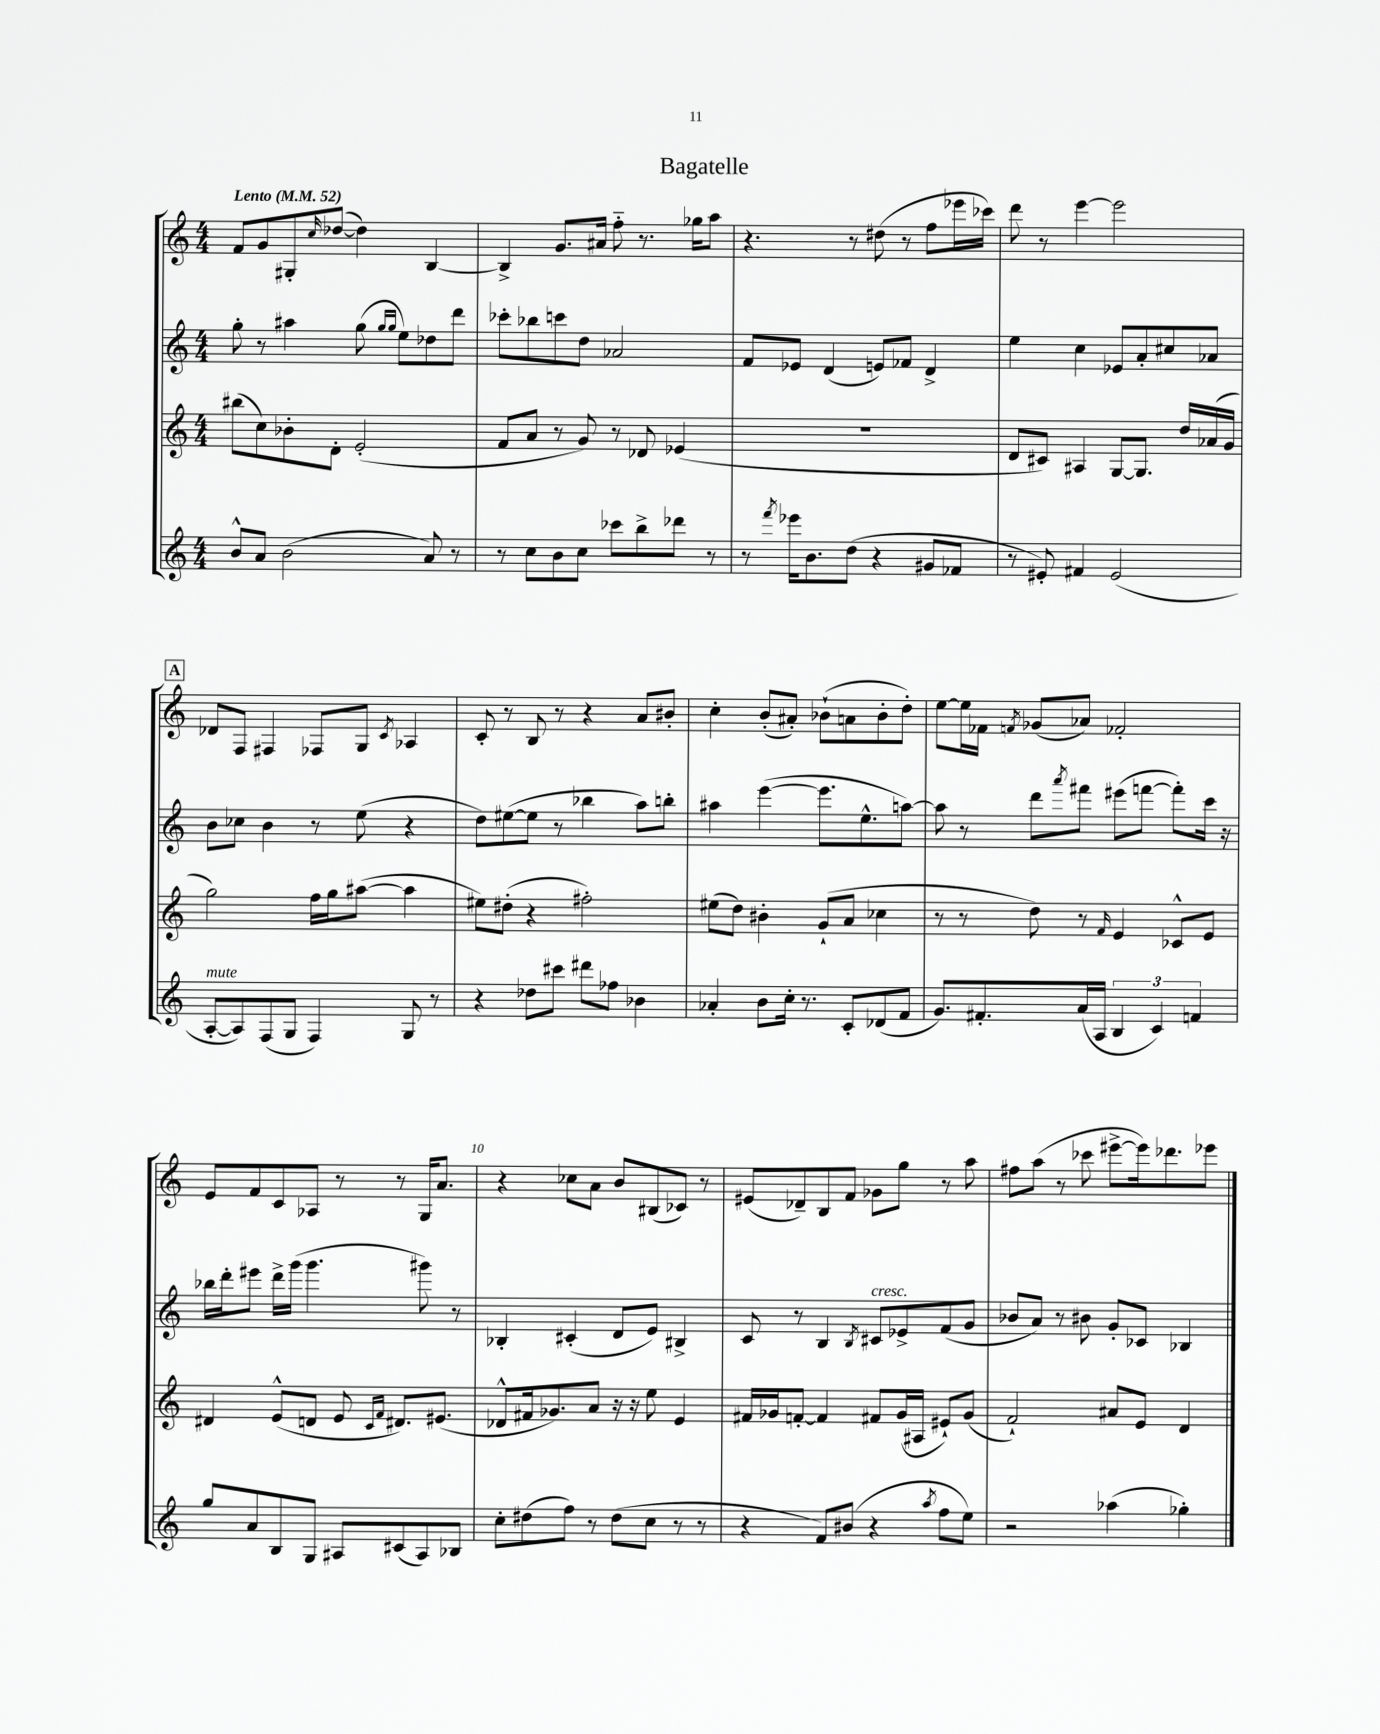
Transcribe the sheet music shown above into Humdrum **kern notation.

**kern	**kern	**kern	**kern
*staff4	*staff3	*staff2	*staff1
*clefG2	*clefG2	*clefG2	*clefG2
*k[]	*k[]	*k[]	*k[]
*M4/4	*M4/4	*M4/4	*M4/4
*MM52	*MM52	*MM52	*MM52
8b^^/L	(8bb#\L	8gg'\	8f/L
8a/J	8cc\)	8r	8g/
(2b\	8b-'\	4aa#\	8G#'/
.	.	.	16qqcc/
.	8d'\J	.	([8dd-/J
.	(2e'/	(8gg\	4dd-\])
.	.	16qqgg/LL	.
.	.	16qqgg/JJ	.
.	.	8ee\L)	.
8a/)	.	8dd-\	[4B/
8r	.	8ddd\J	.
=	=	=	=
8r	8f/L	8ccc-'\L	4B^/]
8cc\L	8a/J	8bb-\	.
8b\	8r	8ccc\	8.g/L
8cc\J	8g/)	8dd\J	.
.	.	.	16a#/Jk
8ccc-\L	8r	2a-/	8ff'~\
8bb^\	8d-/	.	8.r
8ddd-\J	(4e-/	.	.
.	.	.	16gg-\LK
8r	.	.	8aa\J
=	=	=	=
8r	1r	8f/L	4.r
8qfff/	.	.	.
16eee-\LK	.	8e-/J	.
8.b\	.	.	.
.	.	(4d/	.
(8dd\J	.	.	8r
4r	.	8e/L)	(8dd#\
.	.	8f-/J	8r
8g#/L	.	4d^/	8ff\L
8f-/J	.	.	16eee-\L
.	.	.	16ccc-\JJ)
=	=	=	=
8r	8d/L	4ee\	8ddd\
8e#'/)	8c#/J)	.	8r
4f#/	4A#/	4cc\	[4eee\
(2e#/	[8G/L	8e-/L	2eee\]
.	8.G/]J	8a'/	.
.	.	8cc#/	.
.	16dd/LL	.	.
.	(16a-/	8a-/J	.
.	16g/JJ	.	.
=	=	=	=
[8A'/L	2gg\)	8b\L	8d-/L
8A/])	.	8cc-\J	8F/J
(8F/	.	4b\	4F#/
8G/J	.	.	.
4F/)	16ff\LL	8r	8F-/L
.	16gg\J	.	.
.	([8aa#\J	(8ee\	8G/J
.	.	.	8qc/
8G/	4aa#\]	4r	4A-/
8r	.	.	.
=	=	=	=
4r	8ee#\L)	8dd\L)	8c'/
.	(8dd#'\J	([8ee#\	8r
8dd-\L	4r	8ee#\]J	8B/
8ccc#\J	.	8r	8r
8ddd#\L	2ff#'\)	4bb-\	4r
8ff-\J	.	.	.
4b-\	.	8aa\L)	8a/L
.	.	8bb'\J	8b#'/J
=	=	=	=
4a-'/	(8ee#\L	4aa#\	4cc'\
.	8dd\J)	.	.
8b\L	4b#'\	([4eee\	(8b'/L
16cc'\Jk	.	.	8a#'/J)
8.r	.	.	.
.	(8g`/L	8.eee\]L	(8b-`\L
8c'/L	8a/J	.	8a\
.	.	8.ee^^\	.
(8d-/	4cc-\	.	8b-'\
8f/J	.	[8aa\J)	8dd'\J)
=	=	=	=
8.g/L)	8r	8aa\]	[8ee\L
.	8r	8r	16ee\]L
8.f#'/	.	.	16f-\JJ
.	.	.	8qf/
.	8dd\)	8ddd\L	(8g-/L
.	.	8qaaa/	.
(16a/L	8r	8fff#\J	8a-/J)
16A/JJ	.	.	.
.	16qqf/	.	.
6B/	4e/	(8eee#\L	2f-'/
.	.	[8fff\J	.
6c/)	.	.	.
.	8c-^^/L	8fff'\]L)	.
6f/	.	.	.
.	8e/J	16ccc\Jk	.
.	.	16r	.
=	=	=	=
8gg/L	4d#/	16bb-\LL	8e/L
.	.	16ddd'\J	.
8a/	.	8eee#\J	8f/
8B/	(8e^^/L	16ddd^\LL	8c/
.	.	(16ggg\JJ	.
8G/J	8d/J	4.ggg\	8A-/J
8A#/L	8e/	.	8r
.	16qqc/LL	.	.
.	16qqf/JJ	.	.
(8c#/	8.d#/L)	.	8r
8A#/)	.	8ggg#\)	16G/LK
.	(8.e#/J	.	8.a/J
8B-/J	.	8r	.
=	=	=	=
8cc'\L	8d-^^/L	4B-'/	4r
(8dd#\	16f#/k	.	.
.	8.g-/)	.	.
8ff\J)	.	(4c#'/	8cc-\L
8r	8a/J	.	8a\J
(8dd#\L	16r	8d/L	8b/L
.	16r	.	.
8cc\J	8ee\	8e/J)	(8B#/
8r	4e/	4B#^/	8c-/J)
8r	.	.	8r
=	=	=	=
4r	16f#/LL	8c/	(8e#/L
.	16g-/J	.	.
.	[8f'/J	8r	8d-~/)
8f/L)	4f/]	4B/	8B/
(8b#/J	.	.	8f/J
.	.	8qB/	.
4r	8f#/L	8c#/L	8g-\L
.	(16g-/L	8e-^/	8gg\J
.	16A#/JJ	.	.
8qaa/	.	.	.
8ff\L	8e#`/L)	(8f/	8r
8ee\J)	(8g-/J	8g/J	8aa\
=	=	=	=
2r	2f`/)	8b-/L	8ff#\L
.	.	8a/J)	(8aa\J
.	.	8r	8r
.	.	8b#\	8ccc-\
(4aa-\	8a#/L	8g'/L	[8eee#^\L
.	8e/J	8c-/J	16eee#\]k)
.	.	.	8.ddd-\
4gg-'\)	4d/	4B-/	.
.	.	.	8eee-\J
==	==	==	==
*-	*-	*-	*-
